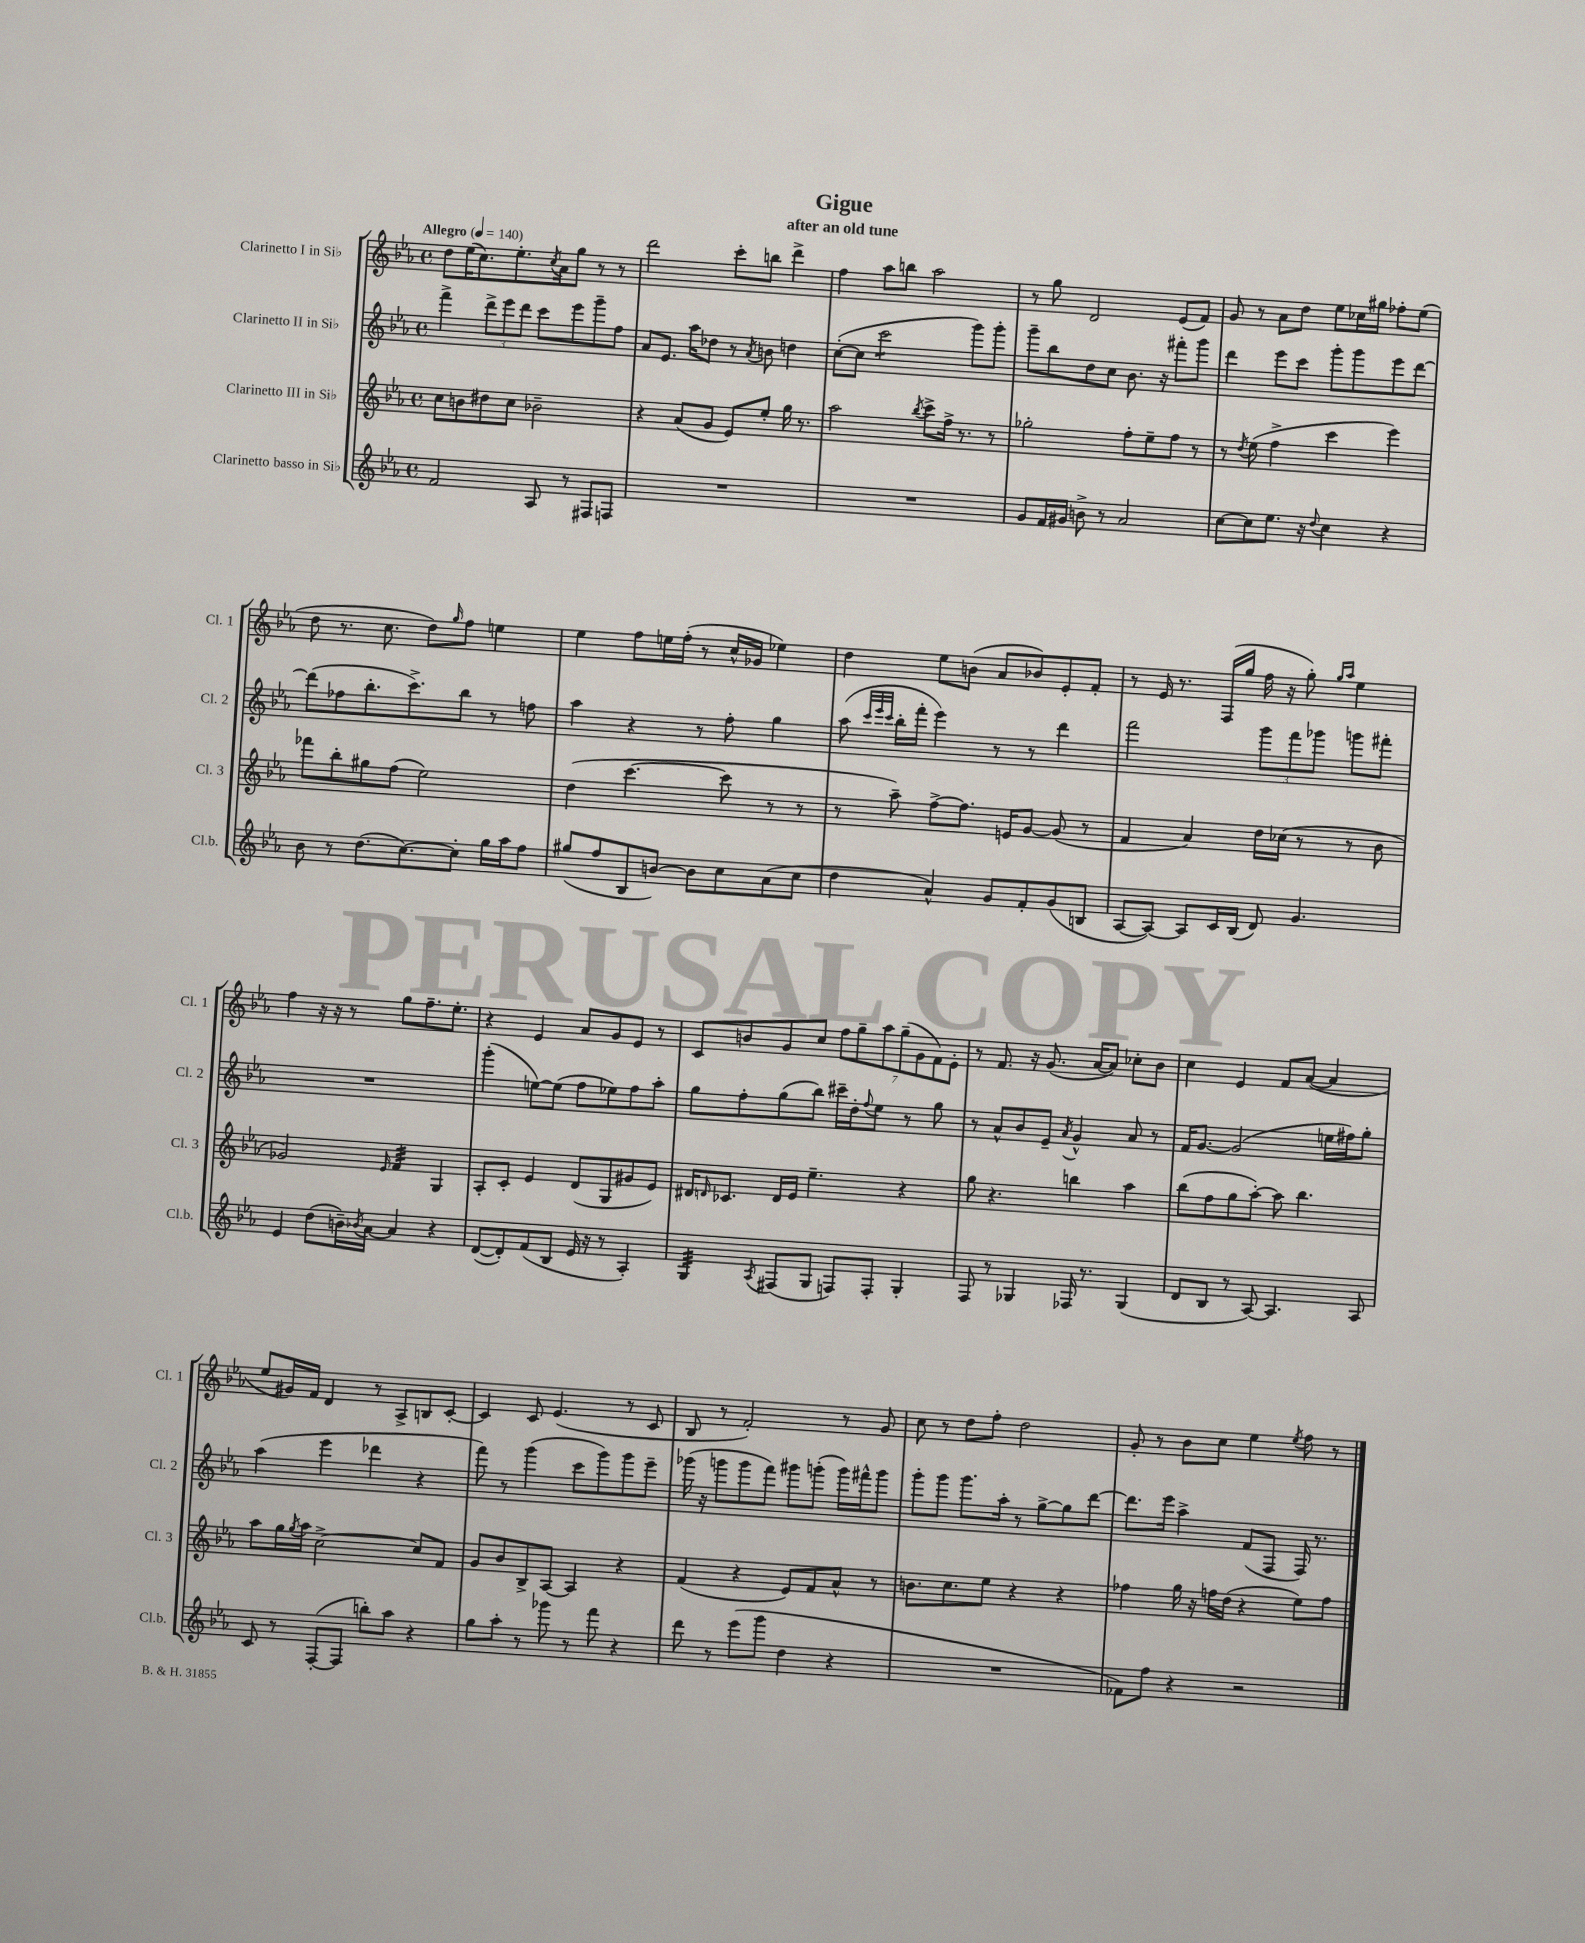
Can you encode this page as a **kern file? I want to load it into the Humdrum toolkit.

**kern	**kern	**kern	**kern
*part4	*part3	*part2	*part1
*staff4	*staff3	*staff2	*staff1
*I"Clarinetto basso in Si♭	*I"Clarinetto III in Si♭	*I"Clarinetto II in Si♭	*I"Clarinetto I in Si♭
*I'Cl.b.	*I'Cl. 3	*I'Cl. 2	*I'Cl. 1
*clefG2	*clefG2	*clefG2	*clefG2
*k[b-e-a-]	*k[b-e-a-]	*k[b-e-a-]	*k[b-e-a-]
*M4/4	*M4/4	*M4/4	*M4/4
*met(c)	*met(c)	*met(c)	*met(c)
*MM140	*MM140	*MM140	*MM140
=1	=1	=1	=1
!	!	!	!LO:TX:a:B:t=Allegro
2f/	8cc\L	4fff^\	8dd\L
.	8bn\	.	(16ee-\K
.	.	.	8.cc\)
.	8dd#X\	12ddd^\L	.
.	.	12eee-\	.
.	8cc\J	.	8.ee-'\
.	.	12ddd\J	.
8A-/	2b-X~\	8ccc\L	.
.	.	.	8qcc/
.	.	.	16a-\k
8r	.	8eee-\	8gg\J
8F#X/L	.	8ggg~\	8r
8Fn/J	.	8ff\J	8r
=2	=2	=2	=2
1r	4r	8a-/L	2ddd\
.	.	8.e-/J	.
.	(8a-/L	.	.
.	.	16aa-\KL	.
.	8g/J	8dd-X\J	.
.	8e-/L)	8r	8ccc'\L
.	.	8qa-/	.
.	8ee-'/J	8bn\	8bbn\J
.	16gg\	4ddn\	4ddd^\
.	8.r	.	.
=3	=3	=3	=3
1r	2aa-\	([8cc'\L	4ff\
.	.	8cc\J]	.
*	*	*tremolo	*
.	.	8ccc\L	8aa-\L
.	.	8ccc\	8bbn\J
.	8qbb-/	.	.
.	8ccc^\L	8ccc\	2aa-\
.	16ff^\Jk	8ccc\J	.
*	*	*Xtremolo	*
.	8.r	.	.
.	.	8ggg\L)	.
.	8r	8ggg'\J	.
=4	=4	=4	=4
8g/L	2gg-X'\	8ggg~\L	8r
16f/L	.	8bb-\	8gg\
16g#X/JJ	.	.	.
8bn^\	.	8dd\	2d/
8r	.	8cc\J	.
2a-/	8ff'\L	8.b-\	.
.	8ee-~\	.	.
.	.	16r	.
.	8ff\J	8fff#X'\L	(8e-/L
.	8r	8ggg\J	8f/J)
=5	=5	=5	=5
[8cc\L	8r	4ddd\	8g/
.	8qdd/	.	.
8cc\]	(8ee-\	.	8r
8.ee-\J	4ff^\	8eee-\L	8a-\L
.	.	8ccc\J	8dd\J
16r	.	.	.
8qqdd/	.	.	.
4cc\	4ccc\	8ggg'\L	8ee-\L
.	.	8ggg\	16cc-X\L
.	.	.	16gg#X\JJ
4r	4eee-\)	8eee-\	8ff-X'\L
.	.	[8ddd\J	(8ee-\J
!!LO:LB:g=z
=6	=6	=6	=6
8b-\	8fff-X\L	(8ddd\L]	8dd\
8r	8bb-'\	8ff-X\	8.r
(8.dd\L	8gg#X\	8.bb-'\	.
.	.	.	8.cc\
.	(8ff\J	.	.
[8.cc\)	.	8.ccc^\)	.
.	2ee-\)	.	8dd\L)
.	.	.	16qqgg/
8cc'\J]	.	8bb-\J	8ff\J
16gg\LL	.	8r	4een\
16aa-\J	.	.	.
8ff\J	.	8ffn\	.
=7	=7	=7	=7
(8gg#X/L	(4dd\	4aa-\	4ee-\
8ff/	.	.	.
8B-/	[4.ccc\	4r	8ff\L
[8bn/J)	.	.	16een\L
.	.	.	(16ff'\JJ
8b\L]	.	8r	8r
8cc\	8ccc\]	8ff'\	16cc^^/LL
.	.	.	16g-X/JJ
(8a-\	8r	4gg\	4ee-X\)
8cc\J	8r	.	.
=8	=8	=8	=8
4dd\	8r	(8aa-\	4dd\
.	.	32qqccc/LLL	.
.	.	32qqeee-/	.
.	.	32qqccc/JJJ	.
.	8aa-~\)	16bb-'\LL	.
.	.	16fff'\JJ	.
4a-^^/)	[8ff^\L	4eee-\)	8ee-\L
.	8.ff\J]	.	(8bn\J
8g/L	.	8r	8a-/L
.	16en/KL	.	.
8f'/	[8g/J	8r	8b-X/)
(8g/	(8g/]	4ddd\	8e-'/
8Bn/J	8r	.	8f'/J
=9	=9	=9	=9
[8A-/L	4f/	2fff\	8r
8A-/J_)	.	.	16e-/
.	.	.	8.r
8A-/L]	4a-/)	.	.
16c/L	.	.	(16F/LL
(16B-/JJ	.	.	16gg/JJ
8d/)	16dd\LL	12ggg\L	16ff\
.	(16cc-X\JJ	.	16r
.	.	12fff\	.
4.g/	8r	.	8gg'\)
.	.	12ggg-X\J	.
.	.	.	16qqgg/LL
.	.	.	16qqaa-/JJ
.	8r	8gggn\L	4ee-\
.	8b-\	8fff#X'\J	.
!!LO:LB:g=z
=10	=10	=10	=10
4e-/	2g-X/)	1r	4ff\
(8dd\L	.	.	16r
.	.	.	16r
16bn~\L)	.	.	8r
8qb-X/	.	.	.
[16a-\JJ	.	.	.
.	16qqe-/	.	.
*	*tremolo	*	*
4a-/]	32f/LLL	.	8gg\L
.	32f/	.	.
.	32f/	.	.
.	32f/	.	.
.	32f/	.	8.ff~\
.	32f/	.	.
.	32f/	.	.
.	32f/JJJ	.	.
*	*Xtremolo	*	*
4r	4G/	.	.
.	.	.	8.ee-'\J
=11	=11	=11	=11
([8d/L	8A-'/L	(4ggg'\	4r
8d'/])	8c'/J	.	.
(8f/	4e-/	[8een\L)	4e-/
8B-/J	.	(8ee\J]	.
16e-/	(8d/L	8ff\L	8a-/L
16r	.	.	.
8r	8G/	8ee-X\)	8g/
4A-'/)	8g#X/	8ff\	8e-/J
.	8e-/J)	8aa-'\J	8r
=12	=12	=12	=12
*tremolo	*	*	*
32G/LLL	16d#X/KL	8gg\L	8c/L
32G/	.	.	.
.	16qqdn/	.	.
32G/	8.c-X/J	.	.
32G/	.	.	.
32G/	.	8ff'\	8bn/
32G/	.	.	.
32G/	.	.	.
32G/JJJ	.	.	.
*Xtremolo	*	*	*
8qA-/	.	.	.
(8F#X/L	16d/LL	(8gg\	8g/
.	16e-/JJ	.	.
8G/J	4.ee-~\	8bb-\J)	8cc/J
8Fn/L)	.	16ccc#X~\LL	14ff\L
.	.	16dd'\J	.
.	.	.	14gg~\
.	.	8qqff/	.
8F'/J	.	8ee-\J	.
.	.	.	14aa-\
.	.	.	(14gg~\
4G'/	4r	8r	.
.	.	.	14g\
.	.	.	14f\)
.	.	8gg\	.
.	.	.	14e-'\J
=13	=13	=13	=13
8F/	8gg\	8r	8r
8r	4.r	8a-^^/L	8.f/
4G-X/	.	8b-/	.
.	.	.	16r
.	.	8e-~/J	(8.g/
.	.	8qa-/	.
16F-X/	4bbn\	4g^^/	.
8.r	.	.	[16a-/KL
.	.	.	8a-/J])
(4G-/	4aa-\	8a-/	8cc-X'\L
.	.	8r	8b-\J
=14	=14	=14	=14
8d/L	(8bb-\L	16f/KL	4cc\
.	.	[8.g/J	.
8B-/J	8ff\	.	.
8r	8gg\	(2g/]	4e-/
[8A-/)	[8aa-'\J)	.	.
4.A-/]	8aa-\]	.	8f/L
.	4.bb-\	.	([8a-/J
.	.	16een\LL	4a-/]
.	.	16ff#X\J)	.
8A-/	.	8gg'\J	.
!!LO:LB:g=z
=15	=15	=15	=15
8c/	8aa-\L	(4aa-\	8ee-/L
8r	16gg\L	.	16g#X/L)
.	8qgg/	.	.
.	16aa-\JJ	.	16f/JJ
([8F'/L	[2cc^\	4eee-\	4d/
8F/J]	.	.	.
8bbn'\L)	.	4ddd-X\	8r
8aa-\J	.	.	8A-^/L
4r	8cc/L]	4r	8Bn/
.	8f/J	.	[8c'/J
=16	=16	=16	=16
8gg\L	8g/L	8fff\)	4c/]
8aa-'\J	8b-/	8r	.
8r	8B-^/	(4ggg\	8c/
8ggg-X\	[8A-/J	.	(4.e-/
8r	4A-/]	8ccc\L	.
8fff\	.	8ggg\)	.
4r	4r	8ggg\	8r
.	.	8eee-~\J	8c/
=17	=17	=17	=17
8ddd\	(4f/	(16ggg-X\	8B-/
.	.	16r	.
8r	.	8gggn\L	8r
(8eee-\L	4r	8ggg\	2f'/)
8ggg\J	.	8fff\J)	.
4dd\	8e-/L)	8ggg#X\L	.
.	8f/	(8gggn'\J	.
4r	8a-^^/J	16ggg\LL)	8r
.	.	16fff#X^^\J	.
.	8r	8ggg\J	8g/
=18	=18	=18	=18
1r	8.bn\L	8ggg'\L	8cc\
.	.	8ggg\J	8r
.	8.cc\	.	.
.	.	8.ggg\L	8dd\L
.	8ee-\J	.	8ff'\J
.	.	16aa-'\Jk	.
.	4r	8r	2dd\
.	.	[8gg^\L	.
.	4r	8gg\]	.
.	.	[8ddd\J	.
=19	=19	=19	=19
8f-X\L)	4ff-X\	8.ddd\L]	8g'/
8ff\J	.	.	8r
.	.	16eee-\Jk	.
4r	16gg\	4aa-^\	8b-\L
.	16r	.	.
.	16ffn\LL	.	8cc\J
.	(16dd\JJ	.	.
2r	4r	(8f/L	4ee-\
.	.	8F/J	.
.	.	.	8qee-/
.	8ee-\L)	16F/)	8ff\
.	.	8.r	.
.	8ff\J	.	8r
==	==	==	==
*-	*-	*-	*-
